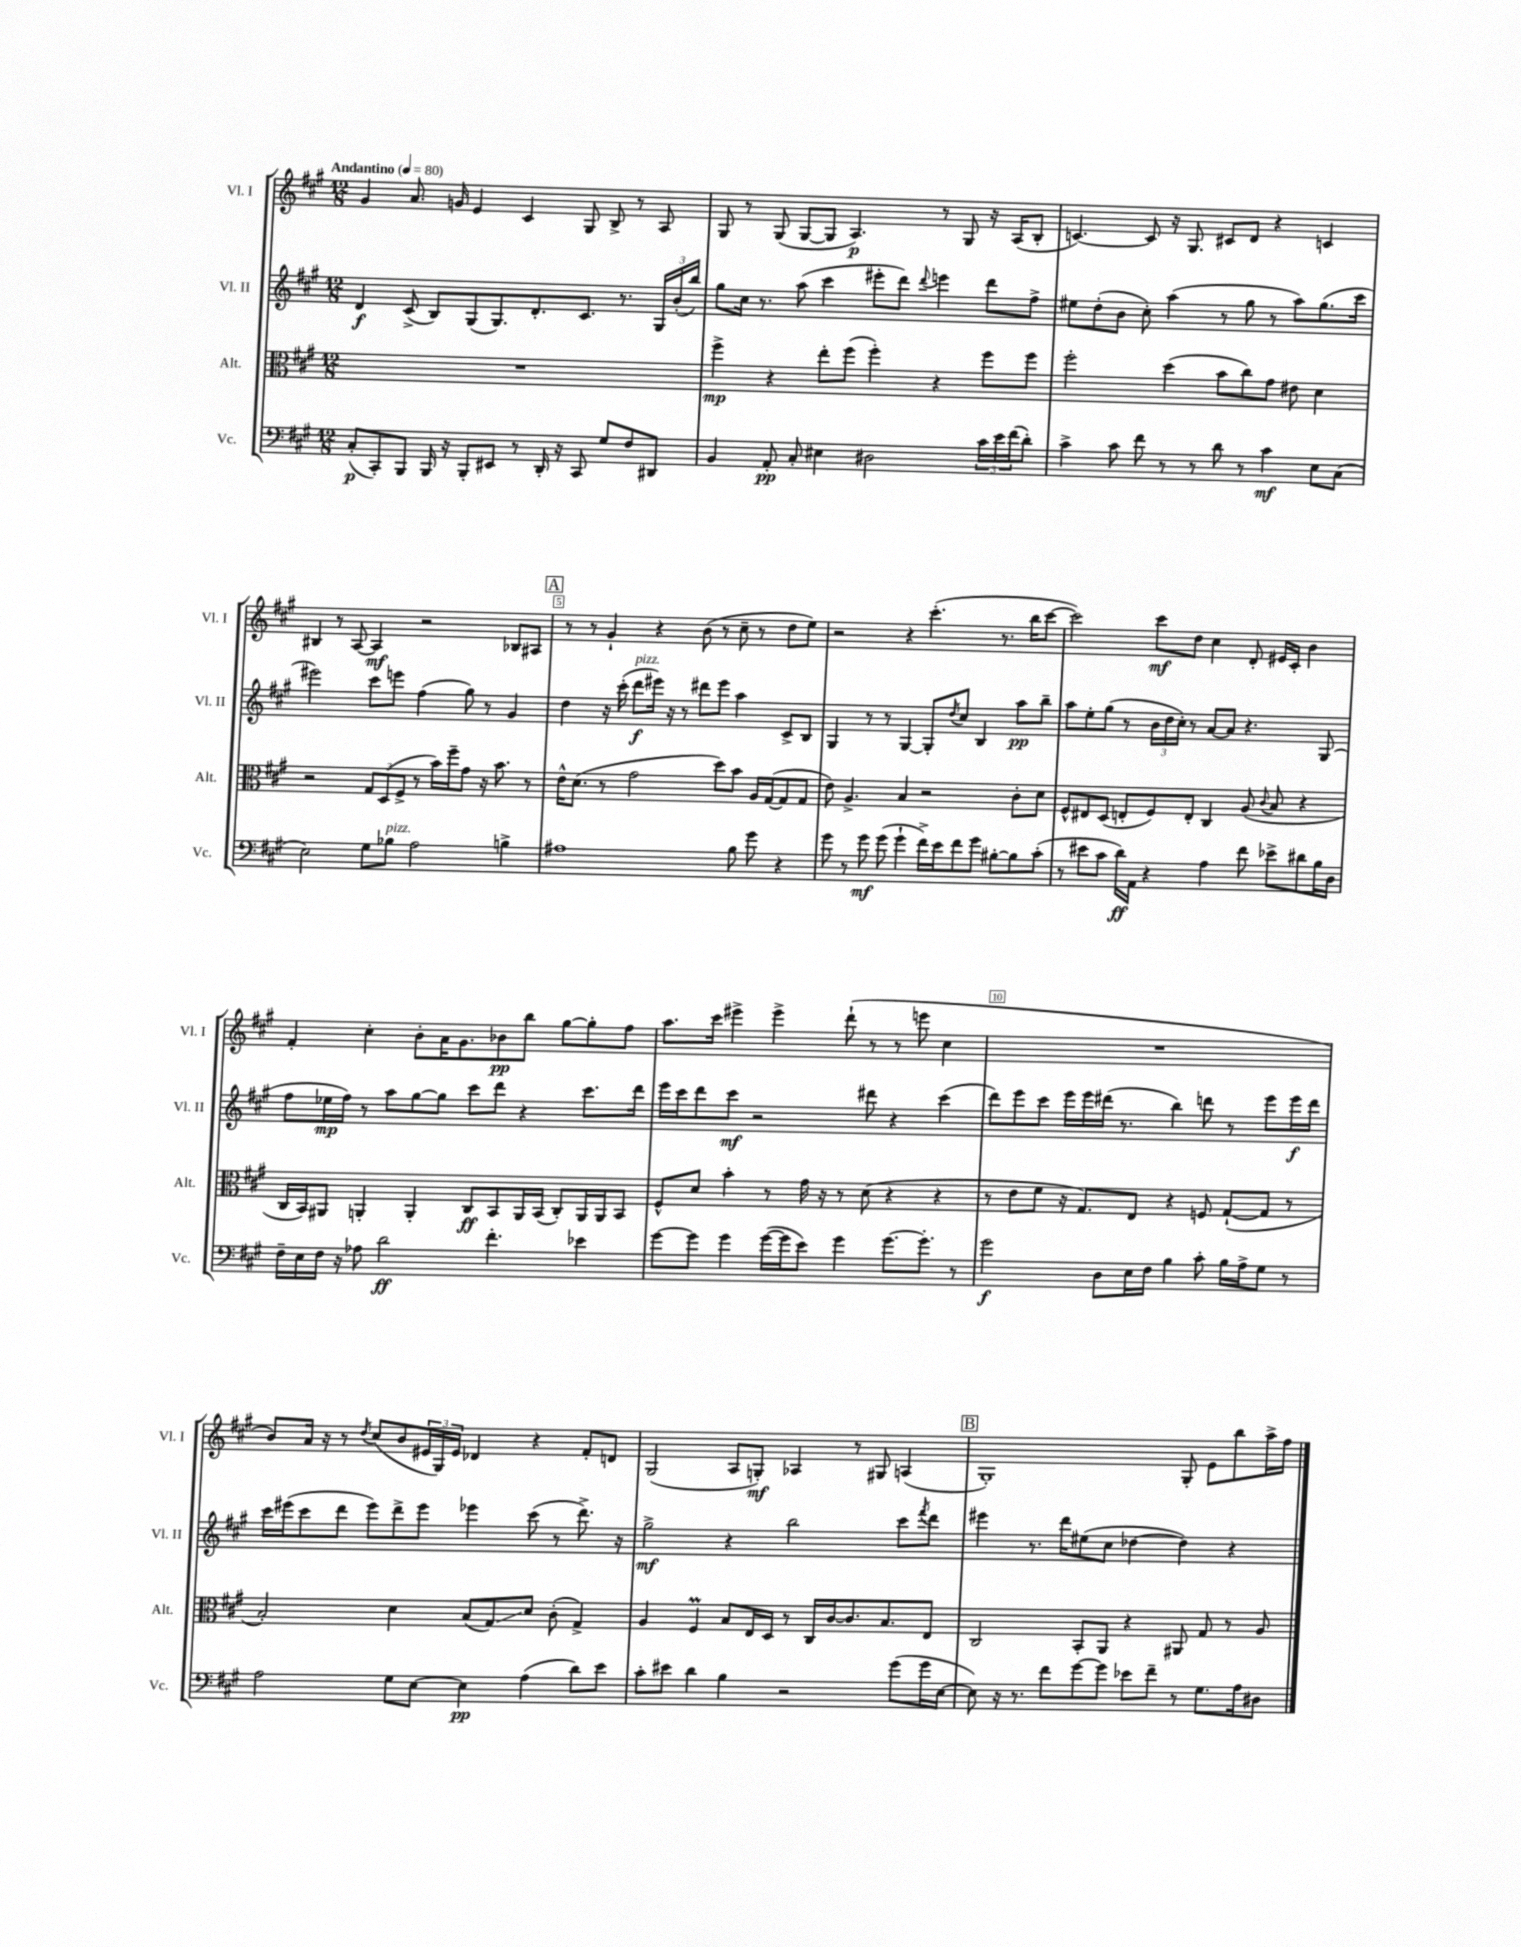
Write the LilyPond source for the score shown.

<<
\new StaffGroup <<
\new Staff = "s0" \with { instrumentName = "Vl. I" shortInstrumentName = "Vl. I" } {
    \clef treble \key a \major \numericTimeSignature \time 12/8 \tempo "Andantino" 4 = 80
    gis'4 a'8. g'16 e'4 cis'4 gis8 b8-> r8 a8 |
    gis8 r8 gis8( gis8~ gis8 a4.\p) r8 gis8 r16 a16( b8-. |
    c'4.~) c'8 r16 gis8. cis'8 d'8 r4 c'4 |
    bis4 r8 a8~ a4\mf r2 bes8 ais8 |
    \mark \markup { \box "A" } r8 r8 gis'4-! r4 b'8( r8 cis''8-- r8 d''8 e''8) |
    r2 r4 cis'''4.-.( r8. b''16 cis'''8~ |
    cis'''2) cis'''8\mf d''8 cis''4 d'8-. eis'16 cis'16-. b'4 |
    fis'4-. cis''4-. b'8-. a'16 gis'8. bes'8\pp b''8 gis''8~ gis''8-. fis''8 |
    a''8. cis'''16 eis'''4-> eis'''4-> d'''8-!( r8 r8 e'''8 cis''4 |
    R1. |
    b'8) a'16 r16 r8 \acciaccatura { d''8 } cis''8( b'8 \tuplet 3/2 { eis'16 gis16) eis'16 } des'4 r4 fis'8-. d'8 |
    gis2( a8 g8-.\mf) aes4 r8 gis8 a4( |
    \mark \markup { \box "B" } gis1-.) gis8-. e'8 b''8 a''16-> fis''16 \bar "|." |
}
\new Staff = "s1" \with { instrumentName = "Vl. II" shortInstrumentName = "Vl. II" } {
    \clef treble \key a \major \numericTimeSignature \time 12/8
    d'4\f cis'8->( b8) gis8( gis8.) d'8.-. cis'8. r8. \tuplet 3/2 { gis16 b'16-.( b''16) } |
    gis''8 cis''16 r8. a''8( cis'''4 eis'''8-. d'''8) \appoggiatura { d'''8 } e'''4 d'''8 fis''8-> |
    eis''8 d''8-.( b'8 cis''8-.) a''4( r8 gis''8 r8 a''8) gis''8.( cis'''16 |
    eis'''2) cis'''8 e'''8 fis''4( gis''8) r8 gis'4 |
    \mark \markup { \box "A" } d''4 r16 cis'''16-.( d'''8\f^\markup { \italic "pizz." } eis'''16) r16 r8 dis'''8 eis'''8 a''4 cis'8-> b8 |
    gis4 r8 r8 gis4~ gis8-. \acciaccatura { d''8 } cis''8 b4 a''8\pp b''8-- |
    a''8 e''8-. gis''8( r8 \tuplet 3/2 { b'16 d''16 cis''16-.) } r8 a'8~ a'8 r4. gis8( |
    fis''8 ees''16\mp fis''16) r8 a''8 gis''8~ gis''8 cis'''8 d'''8 r4 cis'''8. d'''16 |
    e'''16 cis'''16 d'''8 cis'''8\mf r2 dis'''8 r4 cis'''4( |
    d'''8) e'''8 cis'''8 e'''16 e'''16 dis'''16( r8. b''4) d'''8 r8 e'''8 e'''16\f d'''16 |
    cis'''16 eis'''16( cis'''8 d'''8 eis'''8) d'''8-> eis'''8 ees'''4 cis'''8( r8 d'''8.->) r16 |
    gis''2->\mf r4 b''2 cis'''8 \acciaccatura { fis'''8 } d'''8 |
    \mark \markup { \box "B" } eis'''4 r8. d'''16 eis''8( cis''8 des''4~ des''4) r4 \bar "|." |
}
\new Staff = "s2" \with { instrumentName = "Alt." shortInstrumentName = "Alt." } {
    \clef alto \key a \major \numericTimeSignature \time 12/8
    R1. |
    fis''4->\mp r4 e''8-. fis''8( fis''4-.) r4 fis''8 fis''8 |
    fis''2-. d''4( b'8 cis''8) gis'8 eis'8 d'4 |
    r2 \tuplet 3/2 { gis8 d8( fis8-> } r8 b'16) fis''16-- gis'8 r16 b'8. r8 |
    \mark \markup { \box "A" } e'16-^ d'8.( r8 gis'2 d''8) b'8 a16 gis16~( gis8 gis8 |
    e'8) a4.-> b4 r2 cis'8-. d'8 |
    fis8-^ eis8 d8( e8-. fis8) e8-. cis4 a8( \appoggiatura { cis'8 } b8 r4 |
    cis16 b,16) ais,8 a,4-. a,4-. cis8\ff b,8 a,16 b,16( cis8-.) a,16 a,16 b,8 |
    fis8-^ d'8 b'4-. r8 gis'16 r16 r8 d'8( r4 r4 |
    r8 e'8 fis'8 r16 gis8.) e8 r4 f8 gis8~-!( gis8 r8 |
    b2-.) d'4 b8( gis8\glissando) d'8 cis'8-.( gis4->) |
    a4 fis4\prall b8 e16 d16 r8 cis16 cis'16~ cis'8. b8. e8 |
    \mark \markup { \box "B" } cis2 b,8-. a,8 r4 ais,8 gis8 r8 a8 \bar "|." |
}
\new Staff = "s3" \with { instrumentName = "Vc." shortInstrumentName = "Vc." } {
    \clef bass \key a \major \numericTimeSignature \time 12/8
    cis8-.\p( cis,8-.) b,,8 b,,16 r16 b,,8-. eis,8 r8 d,16-. r16 cis,8 gis8 fis8 dis,8 |
    b,4 a,8-.\pp cis8-. eis4 dis2 \tuplet 3/2 { cis'16 e'16 fis'16( } d'8-.) |
    cis'4-> cis'8 fis'8 r8 r8 d'8 r8 cis'4\mf e8 cis8( |
    e2) gis8 bes8^\markup { \italic "pizz." } a2 b4-> |
    \mark \markup { \box "A" } ais1 b8 gis'8 r4 |
    gis'8 r8 gis'8\mf gis'8( gis'4-! fis'16->) e'16 fis'8 gis'8 bis8~-. bis8 cis'8-.( |
    r8 eis'8 cis'8 d'16\ff) a,16 r4 a4 fis'8 ees'8-> dis'8 b16 d16 |
    fis16-- e16 fis16 r16 aes8 d'2\ff fis'4.-. ees'4 |
    gis'8~ gis'8 gis'4 gis'16~( gis'16 e'8) gis'4 gis'8.~ gis'8.-. r8 |
    gis'2\f d8 e16 fis16 b4 cis'8-. b16 a16-> gis8 r8 |
    a2 gis8 e8~ e4\pp a4( d'8) e'8 |
    cis'8-. eis'8 d'4 b4 r2 gis'8( gis'16 e16~ |
    \mark \markup { \box "B" } e8) r16 r8. fis'8 gis'8~ gis'8 ees'8 fis'8-- r8 gis8. a16 dis8 \bar "|." |
}
>>
>>
\layout { \context { \Score \override BarNumber.break-visibility = ##(#f #t #t) barNumberVisibility = #(every-nth-bar-number-visible 5) \override BarNumber.stencil = #(make-stencil-boxer 0.1 0.3 ly:text-interface::print) } }
